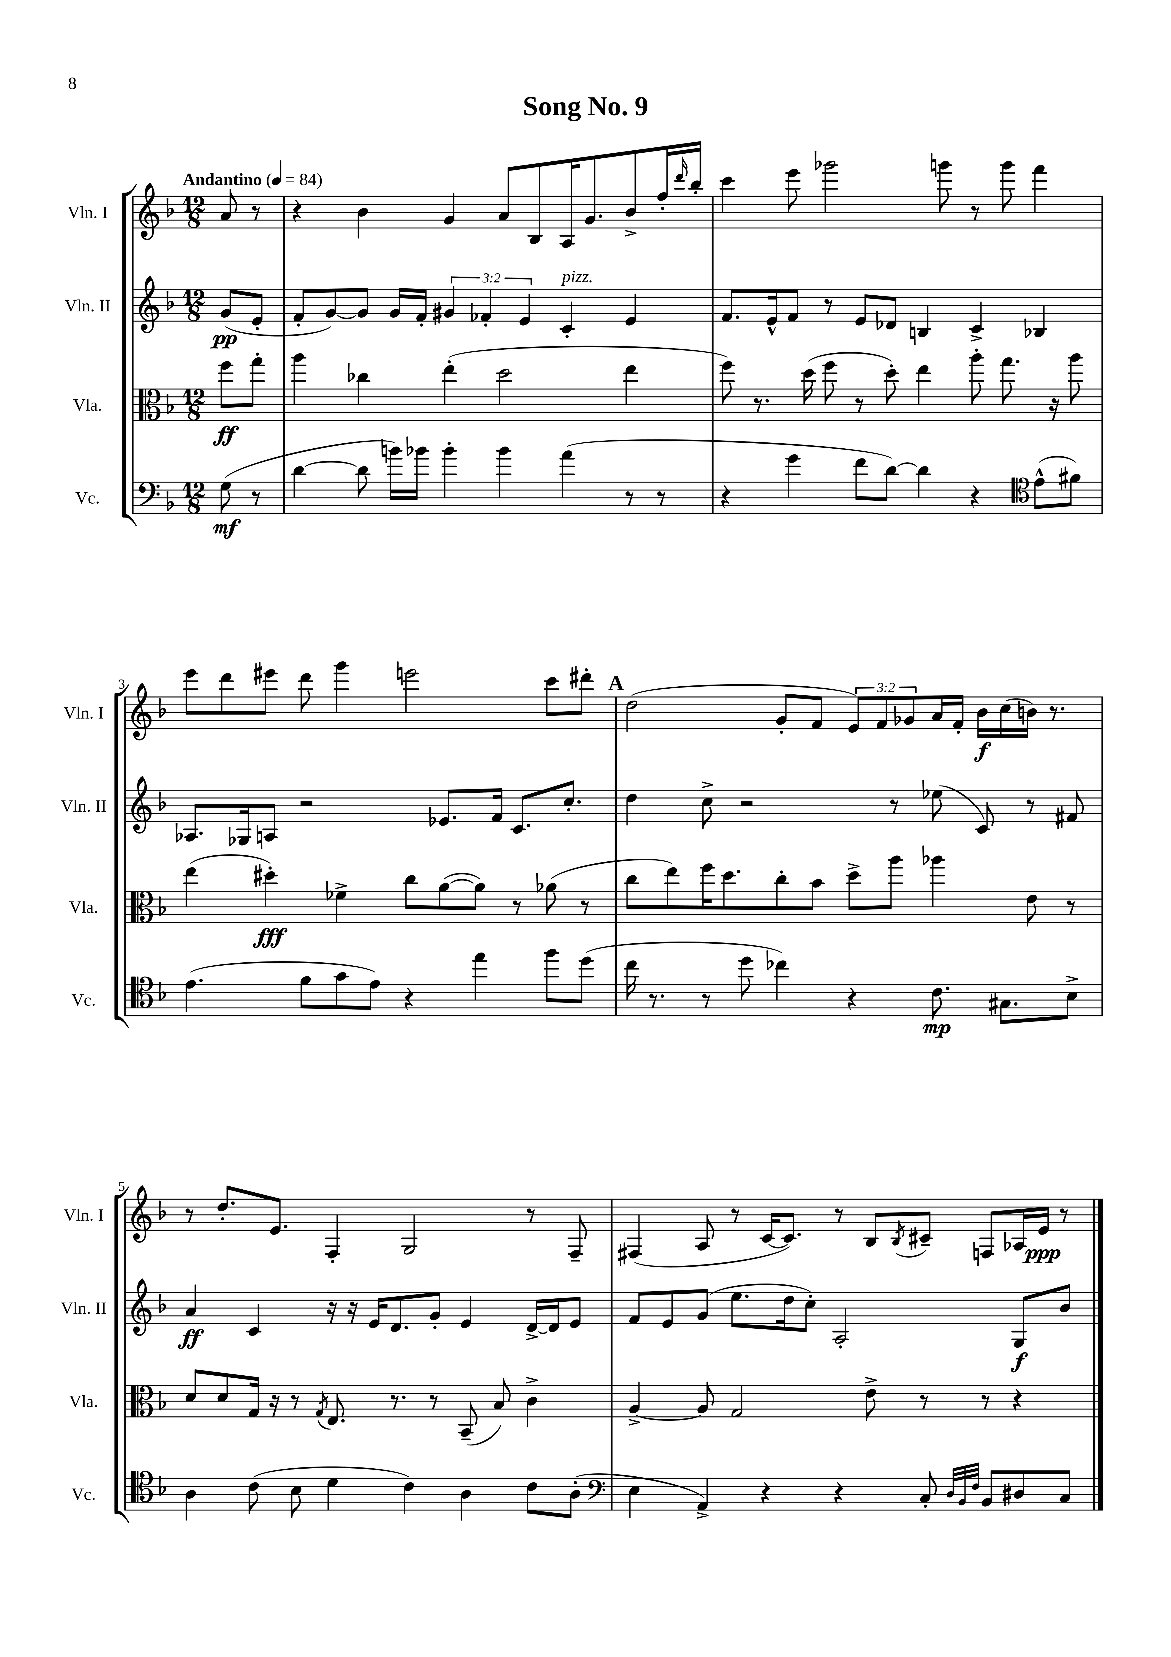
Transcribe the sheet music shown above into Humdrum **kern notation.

**kern	**kern	**kern	**kern
*staff4	*staff3	*staff2	*staff1
*clefF4	*clefC3	*clefG2	*clefG2
*k[b-]	*k[b-]	*k[b-]	*k[b-]
*M12/8	*M12/8	*M12/8	*M12/8
*MM84	*MM84	*MM84	*MM84
(8G	8ff	(8g	8a
8r	8gg'	8e'	8r
=	=	=	=
[4d	4aa	8f'	4r
.	.	[8g)	.
8d]	4cc-	8g]	4b-
16b)	.	16g	.
16b-	.	16f'	.
4b-'	(4ee'	6g#	4g
.	.	6f-'	.
4b-	2dd	.	8a
.	.	6e	.
.	.	.	8B-
(4a	.	4c'	16A
.	.	.	8.g
8r	4ee	4e	8b-^
8r	.	.	16ff'
.	.	.	16qqddd
.	.	.	16bb-'
=	=	=	=
4r	8ff)	8.f	4ccc
.	8.r	.	.
.	.	16e^^	.
4g	.	8f	8eee
.	(16dd	.	.
.	8ff	8r	2ggg-
8f	8r	8e	.
[8d)	8dd')	8d-	.
4d]	4ee	4B	.
.	.	.	8ggg
4r	8aa'	4c^	8r
.	8.gg	.	8ggg
*clefC4	*	*	*
(8e^^	.	4B-	4fff
.	16r	.	.
8f#)	8aa	.	.
=	=	=	=
(4.e	(4ee	8.A-	8eee
.	.	.	8ddd
.	.	16G-	.
.	4dd#')	8A	8eee#
8f	.	2r	8ddd
8g	4f-^	.	4ggg
8e)	.	.	.
4r	8cc	.	2eee
.	([8a	8.e-	.
4ee	8a])	.	.
.	.	16f	.
.	8r	8.c	.
8ff	(8a-	.	8ccc
.	.	8.cc'	.
(8dd	8r	.	8ddd#'
=	=	=	=
16cc	8cc	4dd	(2dd
8.r	.	.	.
.	8ee)	.	.
8r	16ff	8cc^	.
.	8.dd	.	.
8dd	.	2r	.
4cc-)	8cc'	.	8g'
.	8b-	.	8f
4r	8dd^	.	12e)
.	.	.	12f
.	8aa	8r	.
.	.	.	12g-
8.c	4aa-	(8ee-	16a
.	.	.	16f'
.	.	8c)	16b-
8.G#	.	.	(16cc
.	8e	8r	16b)
.	.	.	8.r
8B-^	8r	8f#	.
=	=	=	=
4A	8d	4a	8r
.	8d	.	8.dd'
(8c	16G	4c	.
.	16r	.	8.e
8B-	8r	.	.
.	8qG	.	.
4d	8.E	16r	4F'
.	.	16r	.
.	.	16e	.
.	8.r	8.d	.
4c)	.	.	2G
.	8r	8g'	.
4A	(8BB-~	4e	.
.	8B-)	.	.
8c	4c^	[16d^	8r
.	.	16d]	.
(8A'	.	8e	8F~
=	=	=	=
*clefF4	*	*	*
4E	[4A^	8f	(4F#
.	.	8e	.
4AA^)	8A]	(8g	8A
.	2G	8.ee	8r
4r	.	.	[16c
.	.	16dd	8.c])
.	.	8cc')	.
4r	.	2A'	8r
.	8e^	.	8B-
.	.	.	8qB-
8C'	8r	.	8c#~
32qqD	.	.	.
32qqBB-	.	.	.
32qqF	.	.	.
8BB-	8r	.	8F
8D#	4r	8G	16A-
.	.	.	16e
8C	.	8b-	8r
==	==	==	==
*-	*-	*-	*-
